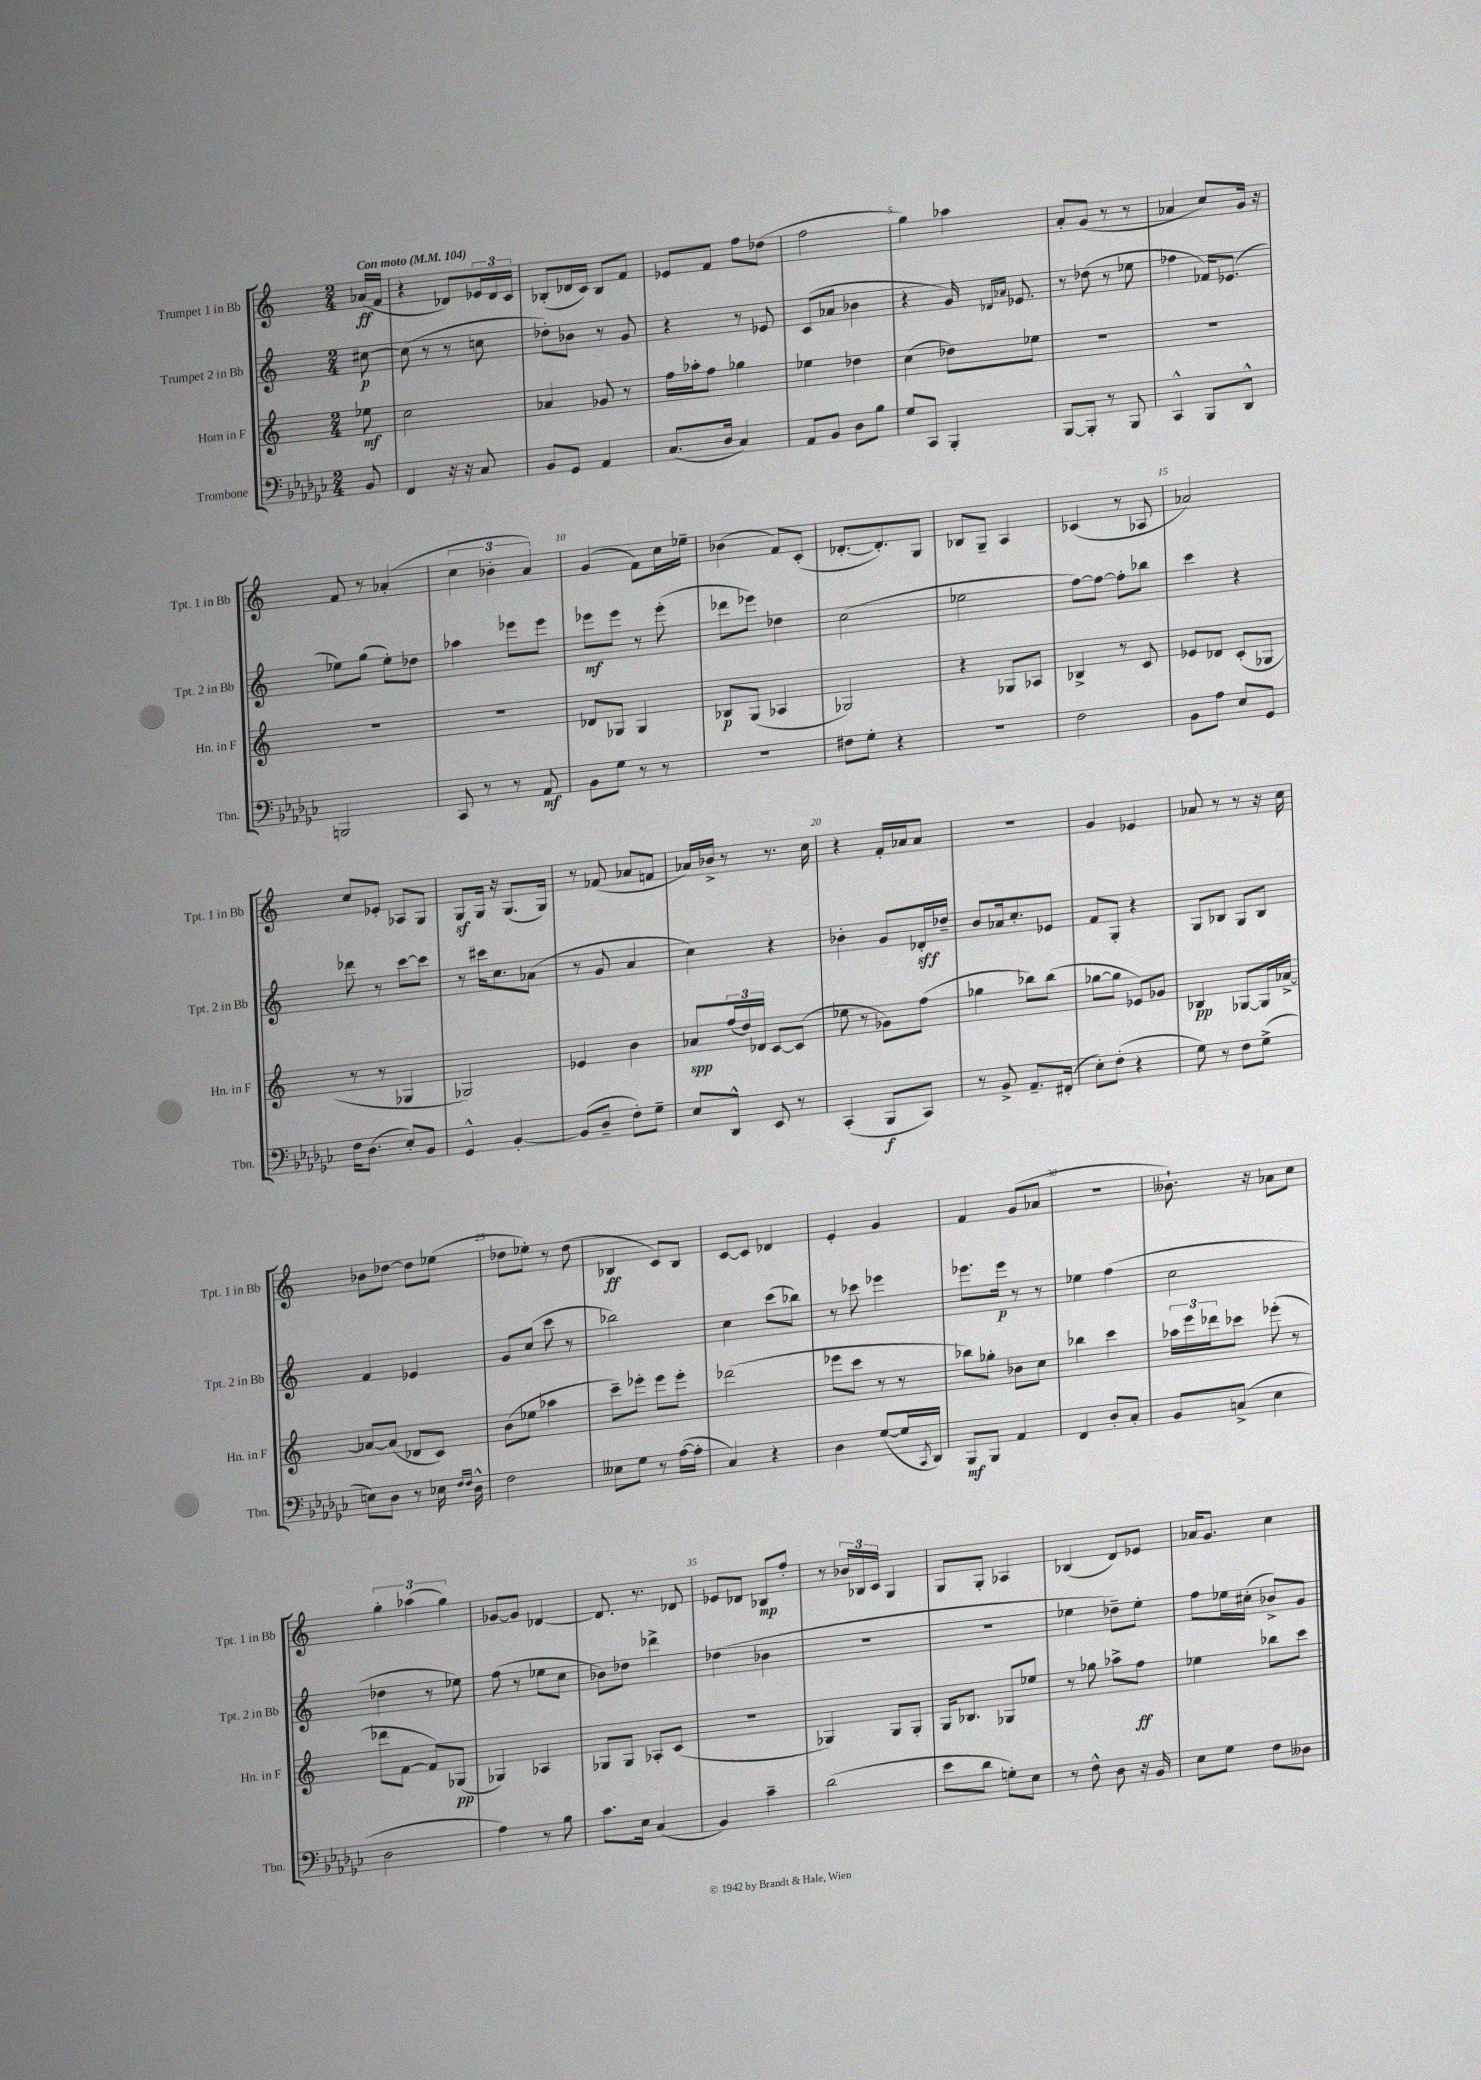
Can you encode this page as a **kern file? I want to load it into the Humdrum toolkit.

**kern	**dynam	**kern	**dynam	**kern	**dynam	**kern	**dynam
*part4	*part4	*part3	*part3	*part2	*part2	*part1	*part1
*staff4	*staff4	*staff3	*staff3	*staff2	*staff2	*staff1	*staff1
*I"Trombone	*	*I"Horn in F	*	*I"Trumpet 2 in Bb	*	*I"Trumpet 1 in Bb	*
*I'Tbn.	*	*I'Hn. in F	*	*I'Tpt. 2 in Bb	*	*I'Tpt. 1 in Bb	*
*clefF4	*	*clefG2	*	*clefG2	*	*clefG2	*
*k[b-e-a-d-g-c-]	*	*k[]	*	*k[]	*	*k[]	*
*M2/4	*	*M2/4	*	*M2/4	*	*M2/4	*
*MM104	*	*MM104	*	*MM104	*	*MM104	*
=	=	=	=	=	=	=	=
!	!	!	!	!	!	!LO:TX:a:B:t=Con moto	!
8BB-/	.	8ee-X\	mf	[8cc#X\	p	(16a-X/LL	ff
.	.	.	.	.	.	16f/JJ	.
=1	=1	=1	=1	=1	=1	=1	=1
4FF/	.	2cc\	.	(8cc#\]	.	4r	.
.	.	.	.	8r	.	.	.
16r	.	.	.	8r	.	8d-X/L)	.
16r	.	.	.	.	.	.	.
8C-/	.	.	.	8ccn\	.	24e-X/L	.
.	.	.	.	.	.	24d-/	.
.	.	.	.	.	.	24c/JJ	.
=2	=2	=2	=2	=2	=2	=2	=2
8BB-/L	.	4a-X/	.	8dd-X'\L)	.	(8B-X'/L	.
8GG-/J	.	.	.	8b-X\J	.	16d-X/L	.
.	.	.	.	.	.	16c/JJ)	.
4AA-/	.	8g-X/	.	8r	.	8B-/L	.
.	.	8r	.	8g/	.	8f/J	.
=3	=3	=3	=3	=3	=3	=3	=3
(8.C-/L	.	16ff\LL	.	4r	.	8e-X/L	.
.	.	16aa-X'\J	.	.	.	.	.
.	.	8ff\J	.	.	.	8f/J	.
16D-/Jk	.	.	.	.	.	.	.
4C-/)	.	4gg-X\	.	8r	.	8ff\L	.
.	.	.	.	8e-X/	.	(8dd-X\J	.
=4	=4	=4	=4	=4	=4	=4	=4
8AA-/L	.	4ee-X\	.	(8c/L	.	2ff\	.
8BB-/J	.	.	.	8a-X/J	.	.	.
8D-\L	.	4dd-X\	.	4b-X\	.	.	.
8B-\J	.	.	.	.	.	.	.
=5	=5	=5	=5	=5	=5	=5	=5
8G-/L	.	(4cc\	.	4r	.	4gg\)	.
8CC-/J	.	.	.	.	.	.	.
4BBB-'/	.	8dd-X\L)	.	16g/)	.	4aa-X\	.
.	.	.	.	16qqd-X/LL	.	.	.
.	.	.	.	16qqa-X/JJ	.	.	.
.	.	.	.	8.e-X/	.	.	.
.	.	8ee-X\J	.	.	.	.	.
=6	=6	=6	=6	=6	=6	=6	=6
[8BBB-/L	.	2r	.	8r	.	8a'/L	.
8BBB-'/J]	.	.	.	(8dd-X\	.	(8g/J	.
8r	.	.	.	8r	.	8r	.
8BBB-/	.	.	.	8ee-X\	.	8r	.
=7	=7	=7	=7	=7	=7	=7	=7
4CC-^^/	.	2r	.	4ff-X\	.	4a-X/	.
8BBB-/L	.	.	.	16f-X/KL)	.	8cc/L)	.
.	.	.	.	(8.e-X/J	.	.	.
8DD-^^/J	.	.	.	.	.	16g/Jk	.
.	.	.	.	.	.	16r	.
!!LO:LB:g=z
=8	=8	=8	=8	=8	=8	=8	=8
2BBBn/	.	2r	.	8ee-X\L)	.	8f/	.
.	.	.	.	(8gg\J	.	8r	.
.	.	.	.	8ee-'\L)	.	(4a-X'/	.
.	.	.	.	8dd-X\J	.	.	.
=9	=9	=9	=9	=9	=9	=9	=9
8CC-/	.	2r	.	4aa-X\	.	6cc\	.
8r	.	.	.	.	.	.	.
.	.	.	.	.	.	6b-X'\	.
8r	.	.	.	8eee-X\L	.	.	.
.	.	.	.	.	.	6a/)	.
8AA-/	mf	.	.	8eee-\J	.	.	.
=10	=10	=10	=10	=10	=10	=10	=10
8BB-\L	.	8d-X/L	.	8eee-X\L	mf	(4g/	.
8G-\J	.	8G-X/J	.	8eee-\J	.	.	.
8r	.	4G-/	.	8r	.	8f\L)	.
8r	.	.	.	(8eee-'\	.	16cc\L	.
.	.	.	.	.	.	16ee-X~\JJ	.
=11	=11	=11	=11	=11	=11	=11	=11
2r	.	8B-X/L	p	8ddd-X\L	.	(4b-X\	.
.	.	(8G/J	.	8eee-X\J)	.	.	.
.	.	4A-X/	.	4dd-X\	.	8f/L)	.
.	.	.	.	.	.	(8c'/J	.
=12	=12	=12	=12	=12	=12	=12	=12
8F#X\L	.	2G-X/)	.	(2cc\	.	[8.d-X'/L	.
8G-'\J	.	.	.	.	.	.	.
.	.	.	.	.	.	8.d-'/])	.
4r	.	.	.	.	.	.	.
.	.	.	.	.	.	8G/J	.
=13	=13	=13	=13	=13	=13	=13	=13
2r	.	4r	.	2ee-X\	.	8B-X/L	.
.	.	.	.	.	.	8G~/J	.
.	.	8G-X/L	.	.	.	4A/	.
.	.	8A-X/J	.	.	.	.	.
=14	=14	=14	=14	=14	=14	=14	=14
2F\	.	4B-X^/	.	[8ff\L)	.	(4c-X/	.
.	.	.	.	8ff\J_	.	.	.
.	.	8r	.	8ff'\L]	.	8r	.
.	.	8c/	.	8bb-X\J	.	8A-X/	.
=15	=15	=15	=15	=15	=15	=15	=15
8BB-\L	.	8e-X/L	.	4ccc\	.	2a-X/)	.
8A-\J	.	8d-X/J	.	.	.	.	.
8E-/L	.	(8c'/L	.	4r	.	.	.
8GG-/J	.	8G-X/J	.	.	.	.	.
!!LO:LB:g=z
=16	=16	=16	=16	=16	=16	=16	=16
16F\KL	.	8r	.	8ddd-X\	.	8cc/L	.
(8.D-\J	.	.	.	.	.	.	.
.	.	8r	.	8r	.	8e-X'/J	.
8E-'/L)	.	4G-X/	.	[8ccc\L	.	8A-X/L	.
8BB-/J	.	.	.	8ccc\J]	.	8G/J	.
=17	=17	=17	=17	=17	=17	=17	=17
4GG-^^/	.	2G-X/)	.	8r	.	8Gz/L	.
.	.	.	.	16ccc#X\KL	.	16G/Jk	.
.	.	.	.	8.cc\	.	16r	.
[4BB-'/	.	.	.	.	.	(8.G/L	.
.	.	.	.	(8a-X\J	.	.	.
.	.	.	.	.	.	16G/Jk)	.
=18	=18	=18	=18	=18	=18	=18	=18
(8BB-/L]	.	4e-X/	.	8r	.	8r	.
8D-~/J	.	.	.	8g/	.	(8f-X/	.
8F'\L)	.	4b\	.	4a/	.	8a-X/L	.
8G-~\J	.	.	.	.	.	8fn/J	.
=19	=19	=19	=19	=19	=19	=19	=19
8E-/L	.	8a-X/L	spp	4cc\)	.	16a-X/LL)	.
.	.	.	.	.	.	16b-X^/JJ	.
8DD-^^/J	.	(24ff/L	.	.	.	8r	.
.	.	24dd/)	.	.	.	.	.
.	.	24d-X/JJ	.	.	.	.	.
8EE-/	.	[8c/L	.	4r	.	8.r	.
8r	.	(8c/J]	.	.	.	.	.
.	.	.	.	.	.	16cc\	.
=20	=20	=20	=20	=20	=20	=20	=20
(4CC-'/	.	8ee-X\	.	4b-X'\	.	4r	.
.	.	8r	.	.	.	.	.
8BBB-/L	f	8g-X\L)	.	8g/L	.	16f'/LL	.
.	.	.	.	.	.	16a-X/J	.
8CC-/J)	.	(8ff\J	.	16d-X'/L	sff	8a-/J	.
.	.	.	.	16dd-X~/JJ	.	.	.
=21	=21	=21	=21	=21	=21	=21	=21
8r	.	4gg-X\	.	8b/L	.	2r	.
8BB-^/	.	.	.	16a-X/k	.	.	.
.	.	.	.	8.cc'/	.	.	.
8.AA-~/L	.	8bb-X\L)	.	.	.	.	.
.	.	(8bb-\J	.	8e-X/J	.	.	.
(16FF#X'/Jk	.	.	.	.	.	.	.
=22	=22	=22	=22	=22	=22	=22	=22
8E-'\L)	.	[8gg-X\L	.	8f/L	.	4g/	.
(8F'\J	.	8gg-\J]	.	8G'/J	.	.	.
4r	.	8e-X/L)	.	4r	.	4e-X/	.
.	.	8g-X/J	.	.	.	.	.
=23	=23	=23	=23	=23	=23	=23	=23
8G-\)	.	4B-X/	pp	8G/L	.	8a-X/	.
8r	.	.	.	8B-X/J	.	8r	.
8F\L	.	[8G-X/L	.	8G/L	.	8r	.
(8G-^\J	.	16G-/L]	.	8B-/J	.	16r	.
.	.	[16a-X^/JJ	.	.	.	16cc\	.
!!LO:LB:g=z
=24	=24	=24	=24	=24	=24	=24	=24
8En\L)	.	8a-X/L_	.	4f/	.	8b-X\L	.
8D-\J	.	(8a-/J]	.	.	.	[8dd-X\J	.
8r	.	8d-X/L	.	4e-X/	.	8dd-\L]	.
16E-X\	.	8c/J)	.	.	.	(8ee-X\J	.
16qqF/LL	.	.	.	.	.	.	.
16qqF/JJ	.	.	.	.	.	.	.
16D-^^\	.	.	.	.	.	.	.
=25	=25	=25	=25	=25	=25	=25	=25
2F\	.	(8b\L	.	8g/L	.	8dd-X\L	.
.	.	8ee-X\J	.	(8cc/J	.	8ee-X'\J)	.
.	.	4aa-X\	.	8ccc\	.	8r	.
.	.	.	.	8r	.	(8dd-\	.
=26	=26	=26	=26	=26	=26	=26	=26
8E--X\L	.	8ccc~\L)	.	2bb-X\)	.	4B-X/	ff
8G-\J	.	8eee-X'\J	.	.	.	.	.
8r	.	8eee-\L	.	.	.	8c/L)	.
([16A-\LL	.	8eee-'\J	.	.	.	8B-/J	.
16A-'\JJ]	.	.	.	.	.	.	.
=27	=27	=27	=27	=27	=27	=27	=27
4C-/)	.	(2ddd-X\	.	4cc\	.	[8c/L	.
.	.	.	.	.	.	8c/J]	.
4r	.	.	.	(8ccc\L	.	4d-X/	.
.	.	.	.	8bb-X\J)	.	.	.
=28	=28	=28	=28	=28	=28	=28	=28
4D-\	.	8eee-X\L	.	8r	.	4e'/	.
.	.	8ccc\J	.	8ccc-X\	.	.	.
([8G-/L	.	8r	.	4eee-X\	.	4g/	.
16G-/L]	.	8r	.	.	.	.	.
8qCC-/	.	.	.	.	.	.	.
16DD-/JJ)	.	.	.	.	.	.	.
=29	=29	=29	=29	=29	=29	=29	=29
8BBB-/L	mf	8bb-X\L)	.	8.eee-X\L	.	4f/	.
8BBB-/J	.	8gg-X'\J	.	.	.	.	.
.	.	.	.	16eee-\Jk	p	.	.
4AA-/	.	8b-X\L	.	8r	.	(8g/L	.
.	.	8cc\J	.	8r	.	8a-X/J	.
=30	=30	=30	=30	=30	=30	=30	=30
4FF/	.	4bb-X\	.	4ee-X\	.	2r	.
8D-'/L	.	4ccc\	.	(4ff\	.	.	.
8C-'/J	.	.	.	.	.	.	.
=31	=31	=31	=31	=31	=31	=31	=31
8BB-/L	.	24aa-X\LL	.	2cc\	.	8.b--X`\)	.
.	.	24eee\	.	.	.	.	.
.	.	24ddd-X\J	.	.	.	.	.
(8Cn^/J	.	8ccc-X\J	.	.	.	.	.
.	.	.	.	.	.	16r	.
4E-\	.	(8eee-X'\	.	.	.	8a-X\L	.
.	.	8r	.	.	.	8cc\J	.
!!LO:LB:g=z
=32	=32	=32	=32	=32	=32	=32	=32
2D-\	.	8ddd-X\L	.	4dd-X\	.	6gg'\	.
.	.	[8f\J	.	.	.	.	.
.	.	.	.	.	.	(6aa-X\	.
.	.	8f/L])	.	8r	.	.	.
.	.	.	.	.	.	6gg\)	.
.	.	(8G-X/J	pp	8ee-X\)	.	.	.
=33	=33	=33	=33	=33	=33	=33	=33
4A-\)	.	4G-X/)	.	(8ff\	.	[8g-X/L	.
.	.	.	.	8r	.	8g-/J]	.
8r	.	4A-X/	.	8ee-X\L	.	[4d-X/	.
8B-\	.	.	.	8cc\J	.	.	.
=34	=34	=34	=34	=34	=34	=34	=34
8.c-\L	.	8G-X/L	.	8b-X\L)	.	8.d-/]	.
.	.	8G-/J	.	8dd-X\J	.	.	.
16E-\Jk	.	.	.	.	.	8.r	.
(4C-/	.	8A-X'/L	.	4ddd-X^\	.	.	.
.	.	(8c/J	.	.	.	8d-X/	.
=35	=35	=35	=35	=35	=35	=35	=35
4BB-/)	.	2r	.	(4dd-X\	.	8e-X/L	.
.	.	.	.	.	.	8d-X/J	.
4c-~\	.	.	.	4b-X\	.	8B-X/L	mp
.	.	.	.	.	.	8ff'/J	.
=36	=36	=36	=36	=36	=36	=36	=36
(2d-\	.	4G-X/)	.	2r	.	8r	.
.	.	.	.	.	.	24b-X/LL	.
.	.	.	.	.	.	24B-X/	.
.	.	.	.	.	.	24c/JJ	.
.	.	8G-/L	.	.	.	4G/	.
.	.	8G-'/J	.	.	.	.	.
=37	=37	=37	=37	=37	=37	=37	=37
8e-\L	.	16G/KL	.	2r	.	8G/L	.
.	.	8.B-X/J	.	.	.	.	.
8d-\J	.	.	.	.	.	8G'/J	.
8Gn'\L)	.	8G-X/L	.	.	.	4A-X/	.
8E-\J	.	8ee-X/J	.	.	.	.	.
=38	=38	=38	=38	=38	=38	=38	=38
8r	.	8r	.	4ee-X\	.	(4B-X/	.
8F^^\	.	8gg-X\	.	.	.	.	.
8D-\	.	8aa-X^\L	.	8dd-X~\L)	.	8d/L)	.
16r	.	8ff\J	ff	8ee-'\J	.	8e-X/J	.
16BB-/	.	.	.	.	.	.	.
=39	=39	=39	=39	=39	=39	=39	=39
8E-\L	.	4ee-X\	.	8ff\L	.	16a-X/KL	.
.	.	.	.	.	.	8.g/J	.
8G-\J	.	.	.	16ee-X\L	.	.	.
.	.	.	.	(16cc#X'\JJ	.	.	.
8F\L	.	8bb-X\L	.	8b-X^/L)	.	4cc\	.
8D--X\J	.	8ccc\J	.	8g/J	.	.	.
==	==	==	==	==	==	==	==
*-	*-	*-	*-	*-	*-	*-	*-
